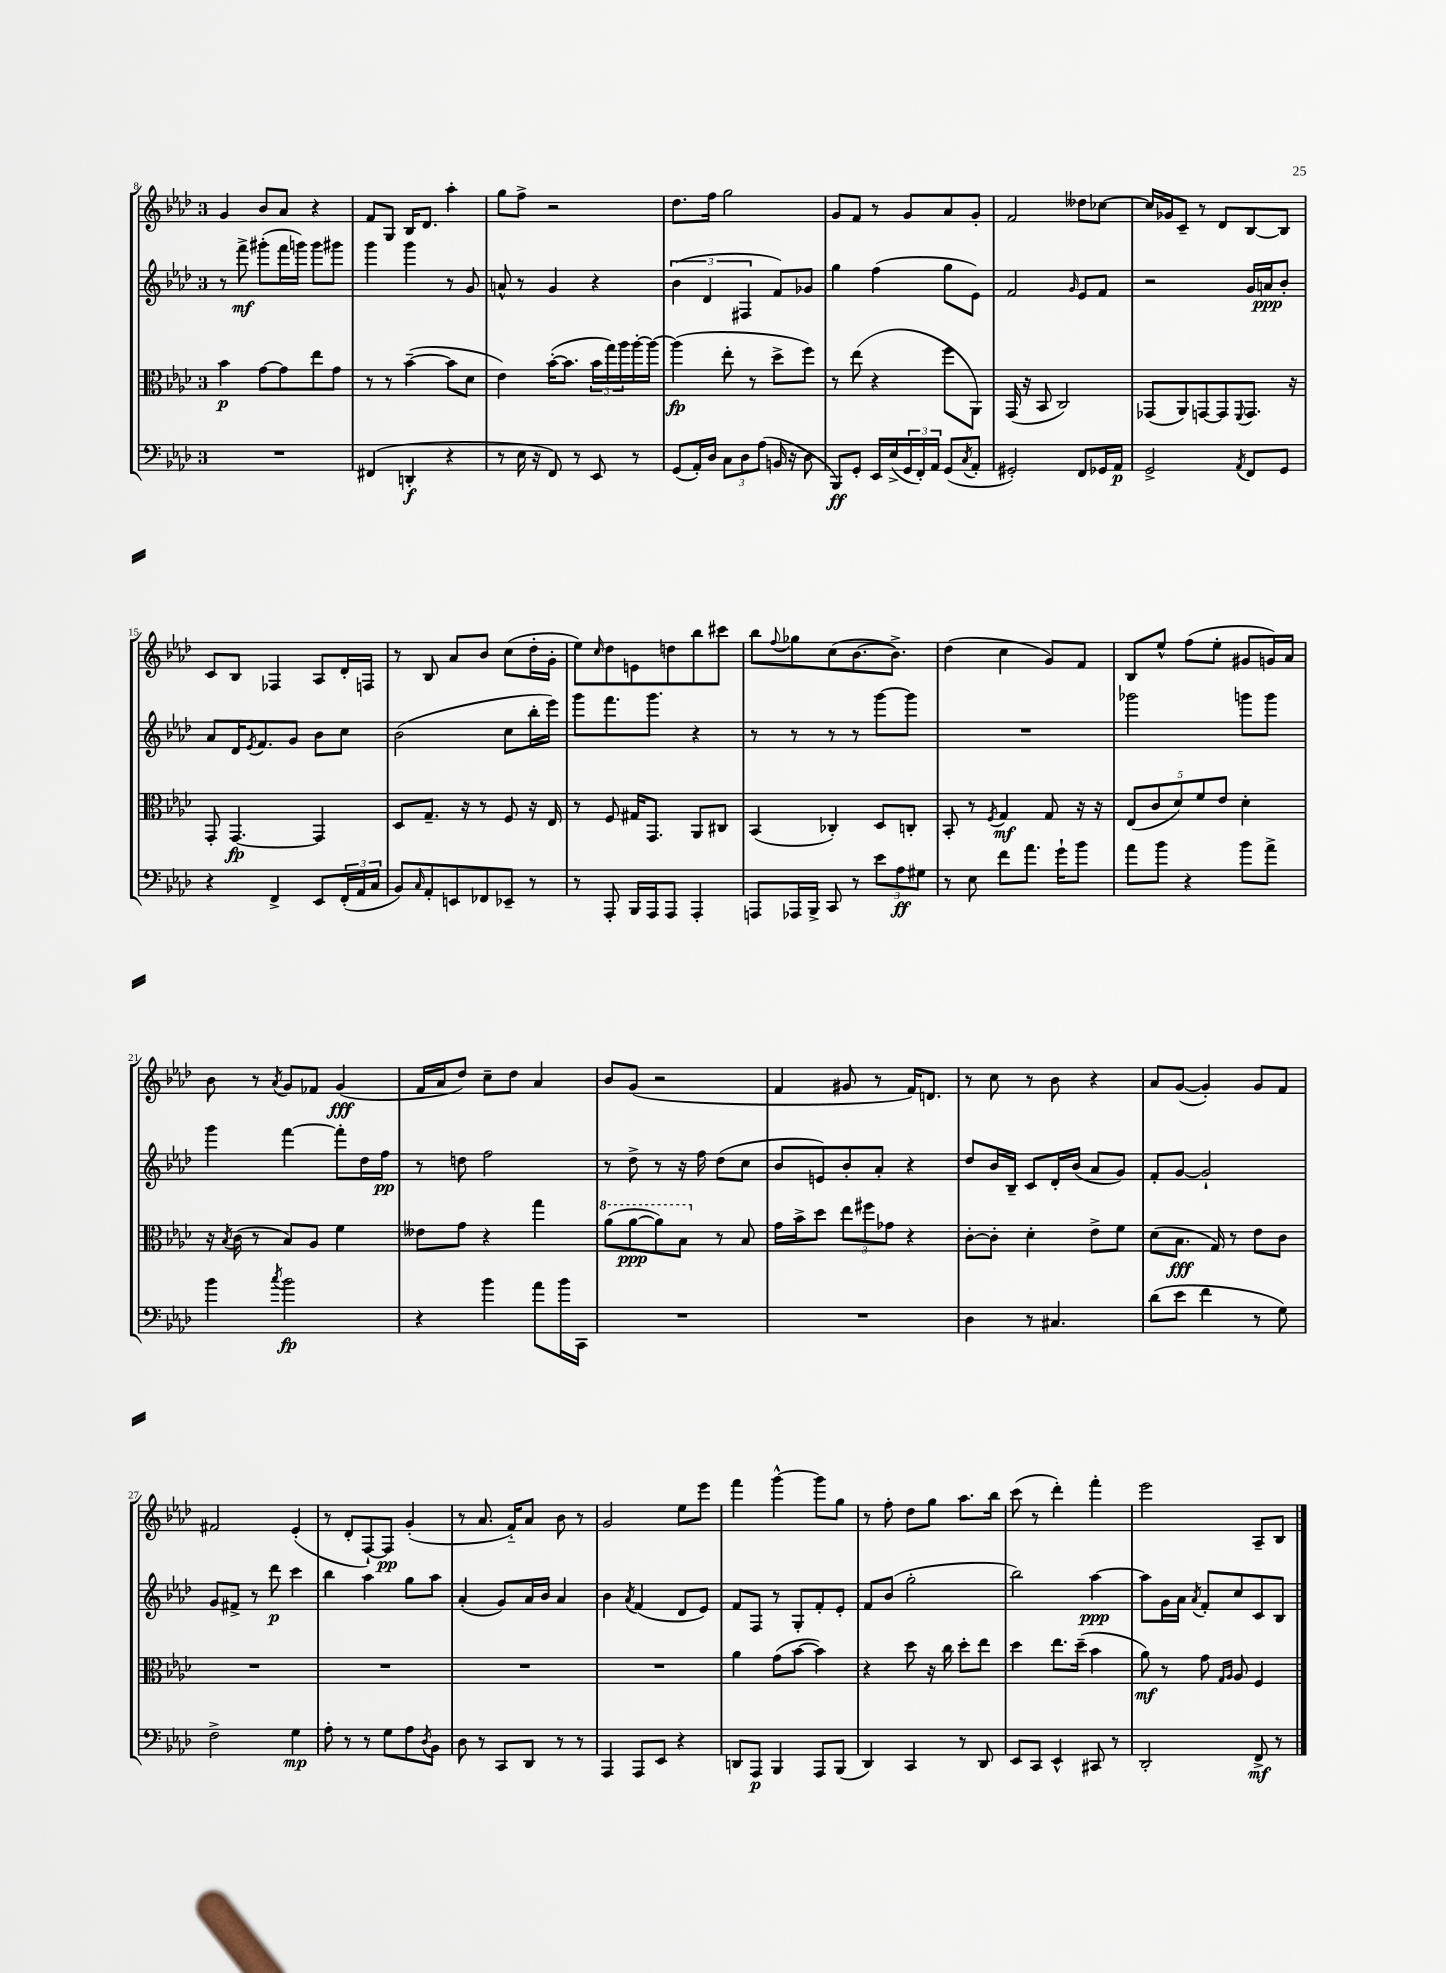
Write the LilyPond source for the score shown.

<<
\new StaffGroup <<
\new Staff = "s0" {
    \clef treble \key aes \major \once \override Staff.TimeSignature.style = #'single-digit \time 3/4
    g'4 bes'8 aes'8 r4 |
    f'8 g8 bes16 des'8. aes''4-. |
    g''8 f''8-> r2 |
    des''8. f''16 g''2 |
    g'8 f'8 r8 g'8 aes'8 g'8-. |
    f'2 deses''8 ces''8~ |
    ces''16 ges'16 c'8-- r8 des'8 bes8~ bes8 |
    c'8 bes8 fes4 aes8 des'16-. f16 |
    r8 bes8 aes'8 bes'8 c''8( des''16-. g'16-. |
    ees''8) \grace { c''16 } des''8 e'8 d''8 bes''8 cis'''8 |
    bes''8 \appoggiatura { f''8 } ges''8 c''8( bes'8.~ bes'8.->) |
    des''4( c''4 g'8) f'8 |
    bes8 ees''8-^ f''8( ees''8-. gis'8 g'16) aes'16 |
    bes'8 r8 \acciaccatura { aes'8 } g'8 fes'8 g'4\fff( |
    f'16 aes'16 des''8) c''8-- des''8 aes'4 |
    bes'8 g'8( r2 |
    f'4 gis'8 r8 f'16) d'8. |
    r8 c''8 r8 bes'8 r4 |
    aes'8 g'8~( g'4-.) g'8 f'8 |
    fis'2 ees'4-.( |
    r8 des'8-. f8~-!) f8\pp g'4-.( |
    r8 aes'8. f'16-_) aes'8 bes'8 r8 |
    g'2 ees''8 ees'''8 |
    f'''4 g'''4~-^ g'''8 g''8 |
    r8 f''8-. des''8 g''8 aes''8. bes''16 |
    c'''8( r8 des'''4-.) f'''4-. |
    ees'''2 aes8-- bes8 \bar "|." |
}
\new Staff = "s1" {
    \clef treble \key aes \major \once \override Staff.TimeSignature.style = #'single-digit \time 3/4
    r8 f'''8->\mf gis'''8-.( f'''16 g'''16) g'''8 gis'''8 |
    g'''4 g'''4 r8 g'8 |
    a'8-^ r8 g'4 r4 |
    \tuplet 3/2 { bes'4( des'4 fis4 } f'8) ges'8 |
    g''4 f''4( g''8 ees'8) |
    f'2 \grace { g'16 } ees'8 f'8 |
    r2 g'16 a'16\ppp bes'8-. |
    aes'8 des'16 \acciaccatura { ees'8 } f'8. g'8 bes'8 c''8 |
    bes'2( c''8 bes''16-. ees'''16) |
    g'''8 f'''8. g'''8. r4 |
    r8 r8 r8 r8 g'''8~ g'''8 |
    R2. |
    ges'''2 g'''8 g'''8 |
    g'''4 f'''4~ f'''8-. des''16 f''16\pp |
    r8 d''8 f''2 |
    r8 des''8-> r8 r16 f''16 des''8( c''8 |
    bes'8 e'8) bes'8-. aes'8-. r4 |
    des''8 bes'16 bes16-- c'8 des'16-. bes'16( aes'8 g'8) |
    f'8-. g'8~ g'2-! |
    g'8 fis'8-> r8 des'''8\p c'''4 |
    bes''4 aes''4 g''8 aes''8 |
    aes'4-.( g'8) aes'16 bes'16 aes'4 |
    bes'4 \acciaccatura { aes'8 } f'4( des'8 ees'8) |
    f'8 f8 r8 g8-. f'8-. ees'8-. |
    f'8 bes'8( g''2-. |
    bes''2) aes''4~\ppp |
    aes''8 g'16 aes'16 \acciaccatura { aes'8 } f'8-. c''8 c'8 bes8 \bar "|." |
}
\new Staff = "s2" {
    \clef alto \key aes \major \once \override Staff.TimeSignature.style = #'single-digit \time 3/4
    bes'4\p g'8~ g'8 ees''8 g'8 |
    r8 r8 bes'4~--( bes'8 des'8 |
    ees'4) bes'16~-.( bes'8. \tuplet 3/2 { bes'16 g''16) aes''16 } aes''16~-. aes''16~ |
    aes''4\fp( ees''8-. r8 des''8-> f''8) |
    r8 ees''8( r4 f''8 aes,8) |
    g,16( r16 bes,8 c2) |
    ges,8( aes,8) g,8~ g,8 \appoggiatura { f,8 } g,8. r16 |
    g,8-. g,4.~\fp g,4 |
    des8 g8.-- r16 r8 f8 r16 ees16 |
    r8 f8 gis16 g,8. aes,8 cis8 |
    bes,4( ces4-.) des8 c8-. |
    bes,8-. r8 \acciaccatura { f8 } g4\mf g8 r16 r16 |
    \tuplet 5/4 { ees8( c'8 des'8) f'8 ees'8 } des'4-. |
    r16 \acciaccatura { bes8 } c'16( r8 bes8) aes8 f'4 |
    eeses'8 g'8 r4 g''4 |
    \ottava #1 aes''8( aes''8~\ppp aes''8) bes'8 \ottava #0 r8 bes8 |
    g'16 bes'16-> des''8 \tuplet 3/2 { ees''8 fis''8 ges'8 } r4 |
    c'8~-. c'8-. des'4-. ees'8-> f'8 |
    des'8( bes8.\fff g16) r8 ees'8 c'8 |
    R2. |
    R2. |
    R2. |
    R2. |
    aes'4 g'8( bes'8~ bes'4) |
    r4 des''8 r16 c''16 des''8-. ees''8 |
    des''4 ees''8. des''16--( bes'4 |
    aes'8\mf) r8 g'8 \grace { g16 aes16 } aes8 f4 \bar "|." |
}
\new Staff = "s3" {
    \clef bass \key aes \major \once \override Staff.TimeSignature.style = #'single-digit \time 3/4
    R2. |
    fis,4( d,4-.\f r4 |
    r8 ees16 r16 f,8) r8 ees,8 r8 |
    g,8( aes,16-.) des16 \tuplet 3/2 { c8 des8 aes8( } b,16 r16 des8 |
    bes,,8\ff) g,8-. ees,16 ees16->( \tuplet 3/2 { g,16 f,16-.) aes,16 } g,8( \acciaccatura { c8 } aes,8-. |
    gis,2-.) f,8 ges,16 aes,16\p |
    g,2-> \acciaccatura { aes,8 } f,8 g,8 |
    r4 f,4-> ees,8 \tuplet 3/2 { f,16-.( aes,16 c16 } |
    bes,8) \grace { c16 } aes,8-. e,8 fes,8 ees,8-- r8 |
    r8 aes,,8-. bes,,16 aes,,16 aes,,8 aes,,4-. |
    a,,8 aes,,16 bes,,16-> c,8 r8 \tuplet 3/2 { ees'8 aes8\ff gis8 } |
    r8 ees8 f'8 aes'8. g'16-! bes'8 |
    aes'8 bes'8 r4 bes'8 aes'8-> |
    bes'4 \acciaccatura { c''8 } bes'2\fp |
    r4 bes'4 aes'8 bes'16 c,16 |
    R2. |
    R2. |
    des4 r8 cis4. |
    des'8( ees'8 f'4 r8 g8) |
    f2-> g4\mp |
    aes8-. r8 r8 g8 aes8 \acciaccatura { des8 } bes,8 |
    des8 r8 c,8 des,8 r8 r8 |
    aes,,4 aes,,8 ees,8 r4 |
    d,8 aes,,8\p bes,,4 aes,,8 bes,,8( |
    des,4) c,4 r8 des,8 |
    ees,8 c,8 ees,4-^ cis,8 r8 |
    des,2-. f,8->\mf r8 \bar "|." |
}
>>
>>
\layout { \context { \Score currentBarNumber = #8 } }
